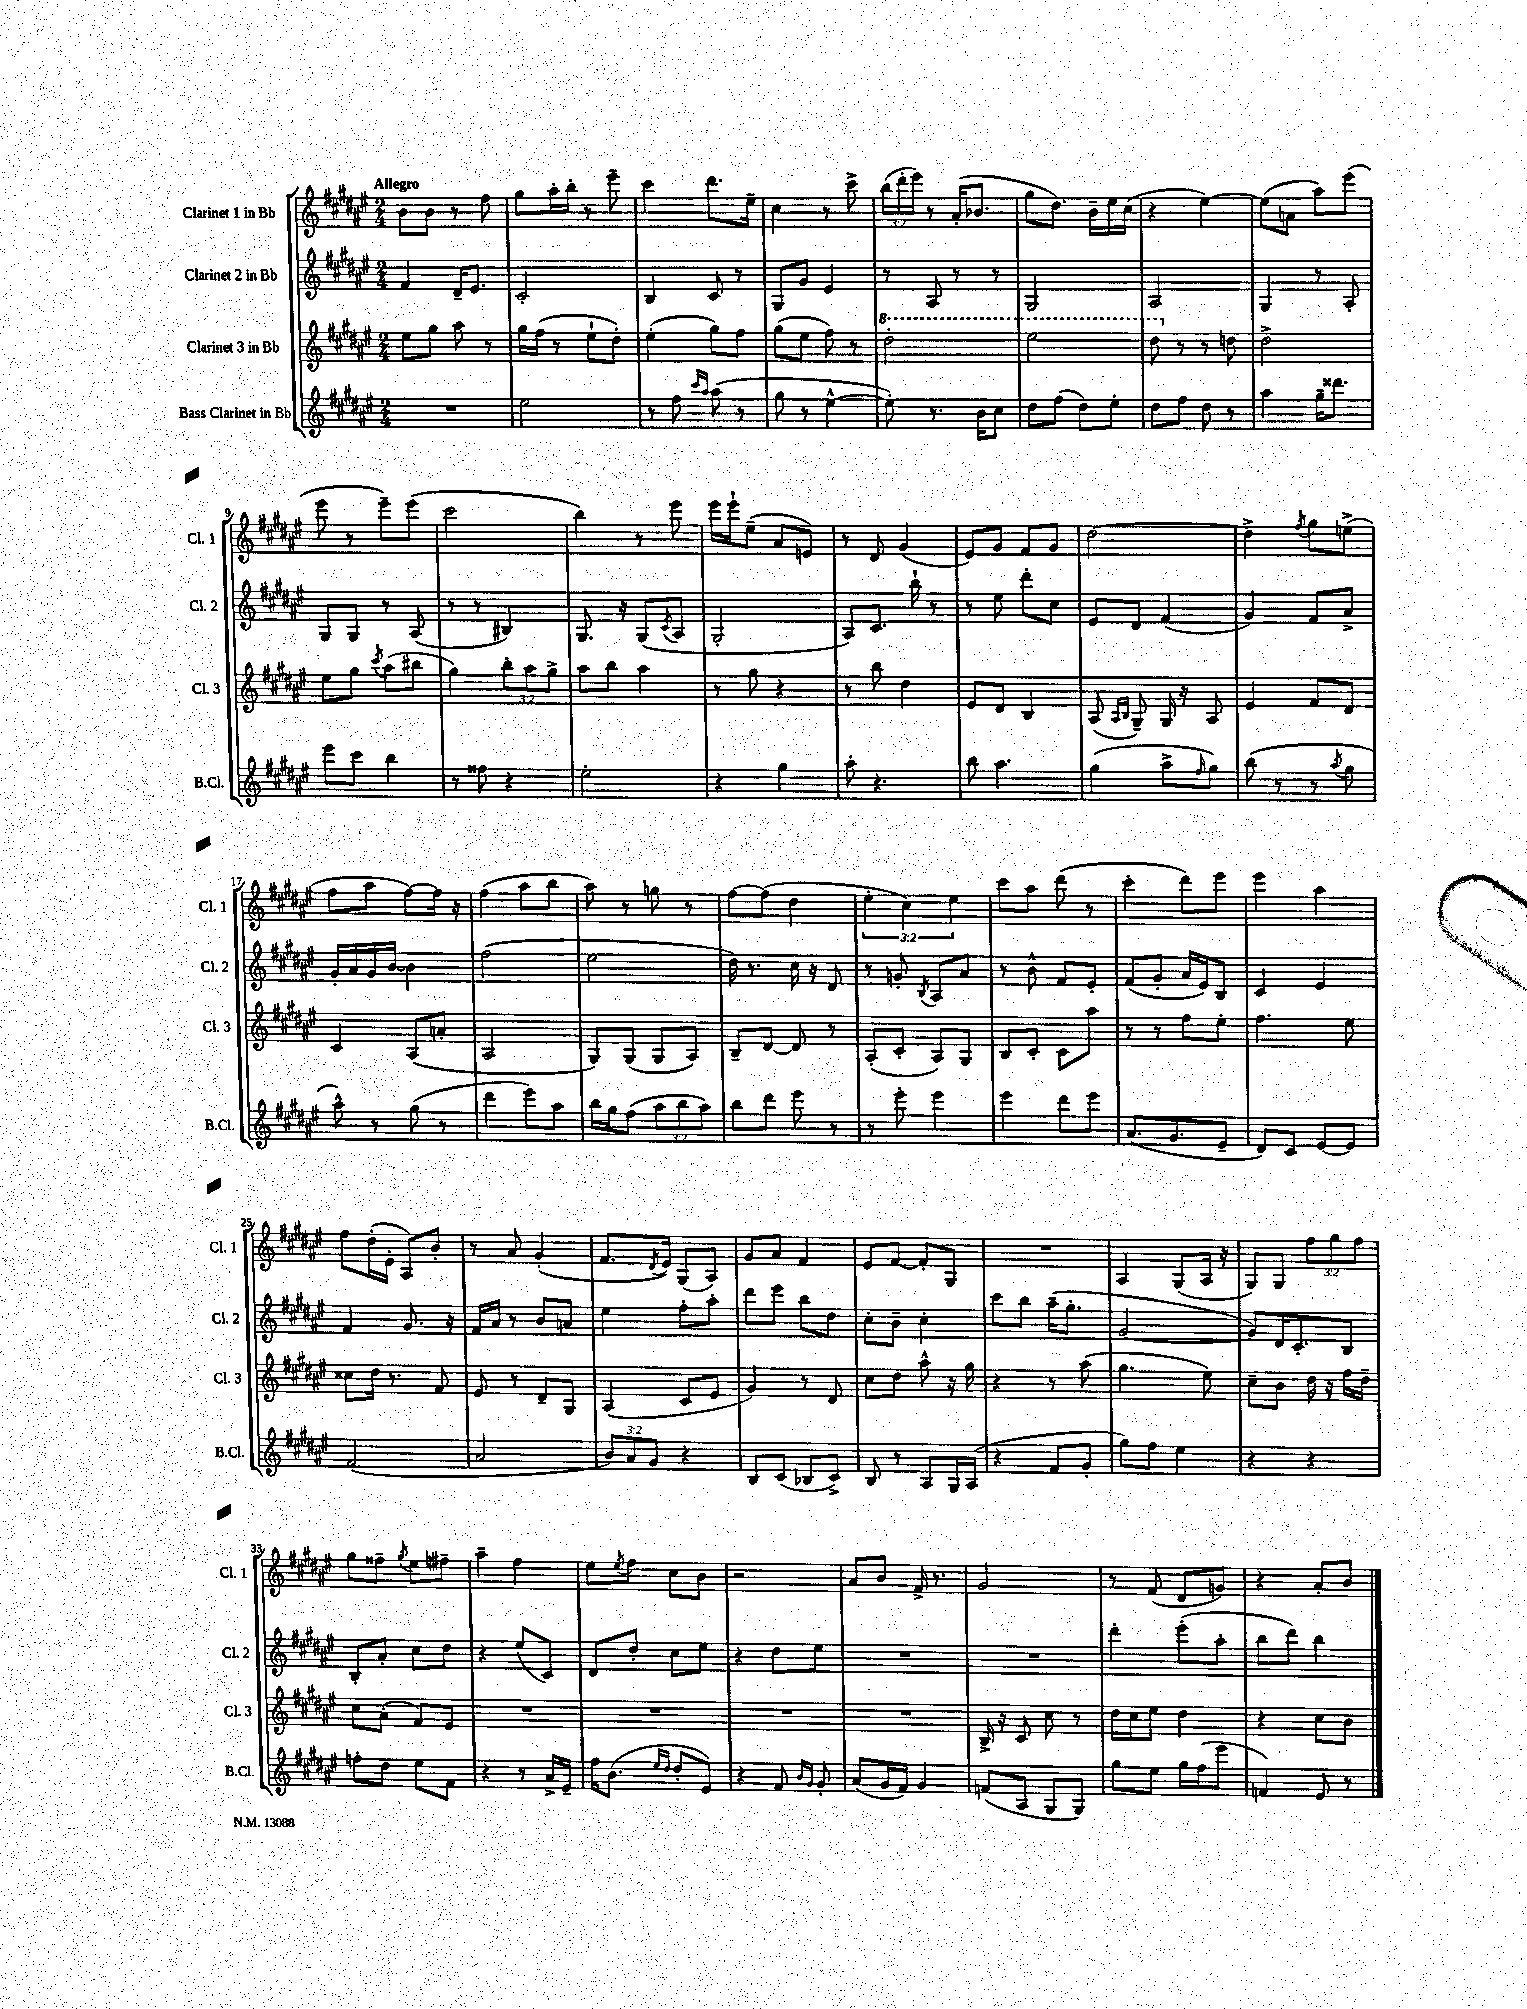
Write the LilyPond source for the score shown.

<<
\new StaffGroup <<
\new Staff = "s0" \with { instrumentName = "Clarinet 1 in Bb" shortInstrumentName = "Cl. 1" } {
    \clef treble \key fis \major \numericTimeSignature \time 2/4 \override Staff.TupletNumber.text = #tuplet-number::calc-fraction-text \tempo "Allegro"
    b'8 b'8 r8 fis''8 |
    gis''8 ais''16-. b''16-. r8 eis'''8-- |
    cis'''4 dis'''8. eis''16-- |
    cis''4 r8 cis'''8-> |
    \tuplet 3/2 { b''16( dis'''16-. eis'''16) } r8 ais'16-.( bes'8. |
    gis''8 dis''8.) b'16-- eis''16 cis''16( |
    r4 eis''4~) |
    eis''8( a'8 ais''8) eis'''8( |
    eis'''8 r8 eis'''8--) eis'''8( |
    cis'''2 |
    b''4) r8 eis'''8 |
    eis'''16 eis'''16-! eis''8--( ais'8 e'8) |
    r8 dis'8 gis'4( |
    eis'8) gis'8 fis'8 gis'8 |
    dis''2~ |
    dis''4-> \acciaccatura { fis''8 } gis''8 e''8->( |
    fis''8 ais''8 fis''8~) fis''16 r16 |
    fis''4( ais''8 b''8 |
    ais''8) r8 g''8 r8 |
    fis''8~ fis''8( dis''4 |
    \tuplet 3/2 { eis''4-. cis''4) eis''4 } |
    cis'''8 ais''8 dis'''8( r8 |
    cis'''4-. dis'''8) eis'''8 |
    eis'''4 ais''4 |
    fis''8 dis''16-.( eis'16-. ais8) b'8-. |
    r8 ais'8 gis'4-.( |
    fis'8. \acciaccatura { dis'8 } eis'16) gis8( ais8) |
    gis'8 ais'8 fis'4 |
    eis'8 fis'8~ fis'8-. gis8 |
    R2 |
    ais4 gis8( ais16 r16 |
    gis8) gis8 \tuplet 3/2 { fis''8 gis''8 fis''8 } |
    gis''8 fisis''8-- \acciaccatura { gis''8 } eis''8 fis''8-- |
    ais''4-- fis''4 |
    eis''8 \acciaccatura { eis''8 } fis''8 cis''8 b'8 |
    r2 |
    ais'8 b'8 fis'16-> r8. |
    gis'2 |
    r8 fis'8( dis'8 g'8) |
    r4 ais'8-. b'8 \bar "|." |
}
\new Staff = "s1" \with { instrumentName = "Clarinet 2 in Bb" shortInstrumentName = "Cl. 2" } {
    \clef treble \key fis \major \numericTimeSignature \time 2/4
    fis'4 dis'16-- eis'8. |
    cis'2-. |
    b4 cis'8 r8 |
    gis8 gis'8 eis'4 |
    r8 ais8 r8 r8 |
    gis2 |
    ais2 |
    gis4 r8 ais8-. |
    gis8 gis8 r8 ais8( |
    r8 r8 bis4) |
    gis8. r16 gis8( \acciaccatura { cis'8 } ais8 |
    gis2-. |
    ais8) cis'8. b''16-! r8 |
    r8 eis''8 dis'''8-. cis''8 |
    eis'8 dis'8 fis'4( |
    gis'4) fis'8 ais'8-> |
    gis'16-. ais'16 gis'16 b'16~ b'4 |
    fis''2( |
    eis''2 |
    dis''16) r8. cis''16 r16 dis'8 |
    r8 g'8-. \acciaccatura { b8 } ais8 ais'8 |
    r8 b'8-^ fis'8 eis'8-. |
    fis'8( gis'8-. ais'16 eis'16) b8 |
    cis'4 eis'4 |
    fis'4 gis'8. r16 |
    fis'16 ais'16 r8 b'8 a'8 |
    eis''4 fis''8-. ais''8-. |
    dis'''8 eis'''8 b''8 dis''8 |
    cis''8-. b'8-- cis''4-. |
    cis'''8 b''8 ais''16--( gis''8.-. |
    gis'2~ |
    gis'8) dis'16 cis'8.-. b8 |
    b8-. ais'8-. cis''8 dis''8 |
    r4 eis''8( cis'8) |
    dis'8 dis''8-. cis''8 eis''8 |
    r4 dis''8 eis''8 |
    R2 |
    R2 |
    dis'''4-. eis'''8-.( ais''8-. |
    b''8 dis'''8) b''4 \bar "|." |
}
\new Staff = "s2" \with { instrumentName = "Clarinet 3 in Bb" shortInstrumentName = "Cl. 3" } {
    \clef treble \key fis \major \numericTimeSignature \time 2/4 \override Staff.TupletNumber.text = #tuplet-number::calc-fraction-text
    eis''8 gis''8 ais''8 r8 |
    gis''16 fis''16( r8 eis''8-! dis''8-.) |
    eis''4-.( gis''8) fis''8 |
    gis''8( eis''8 fis''8) r8 |
    \ottava #1 dis'''2-. |
    eis'''2 |
    dis'''8 \ottava #0 r8 r8 d''8 |
    dis''2-> |
    eis''8 gis''8 \acciaccatura { cis'''8 } ais''8( bis''8 |
    gis''4) \tuplet 3/2 { b''8-. ais''8 gis''8-> } |
    ais''8 b''8 ais''4 |
    r8 gis''8 r4 |
    r8 b''8 dis''4 |
    eis'8 dis'8 b4 |
    ais8( \grace { ais16 b16 } gis8--) gis16 r16 ais8 |
    eis'4 fis'8 dis'8 |
    cis'4 ais8( a'8-. |
    ais2 |
    gis8) gis8( gis8 ais8) |
    b8-- dis'8~ dis'8 r8 |
    ais8-.( cis'8-. ais8) gis8 |
    b8 cis'8-. cis'8 ais''8 |
    r8 r8 fis''8 eis''8-. |
    fis''4. eis''8 |
    cisis''8 dis''16 r8. fis'8 |
    eis'8 r8 dis'8-- gis8 |
    ais4( cis'8 eis'8 |
    gis'4) r8 dis'8 |
    cis''8 dis''8 ais''8-^ r16 gis''16 |
    r4 r8 ais''8( |
    gis''4. eis''8) |
    cis''8-- b'8 dis''16 r16 fis''16 dis''16-- |
    cis''8 ais'8-.( fis'8) eis'8 |
    R2 |
    R2 |
    R2 |
    R2 |
    b16-> r16 cis'8 cis''8 r8 |
    dis''16 cis''16 eis''8 dis''4 |
    r4 cis''8 b'8 \bar "|." |
}
\new Staff = "s3" \with { instrumentName = "Bass Clarinet in Bb" shortInstrumentName = "B.Cl." } {
    \clef treble \key fis \major \numericTimeSignature \time 2/4 \override Staff.TupletNumber.text = #tuplet-number::calc-fraction-text
    R2 |
    eis''2 |
    r8 fis''8 \grace { cis'''16 ais''16 } ais''8( r8 |
    gis''8 r8 eis''4~-^ |
    eis''8-.) r8. b'16 cis''8 |
    dis''8 fis''8( dis''8) eis''8-. |
    dis''8 fis''8 dis''8 r8 |
    ais''4 gis''16-- disis'''8. |
    eis'''8 cis'''8 b''4 |
    r8 fisis''8 r4 |
    eis''2-. |
    r4 gis''4 |
    ais''8-. r4. |
    b''8 ais''4. |
    gis''4( ais''8-> \grace { fis''16 } gis''8) |
    b''8( r8 r8 \acciaccatura { ais''8 } gis''8 |
    ais''8-^) r8 gis''8( r8 |
    dis'''4 eis'''8) ais''8 |
    b''16 gis''16 fis''8( \tuplet 3/2 { ais''8 b''8 ais''8) } |
    b''8 dis'''8 eis'''8 r8 |
    r8 eis'''8-. eis'''4 |
    eis'''4 dis'''8 eis'''8 |
    ais'8.( gis'8. eis'8-- |
    dis'8) cis'8 eis'8~ eis'8 |
    fis'2( |
    ais'2 |
    \tuplet 3/2 { b'8) ais'8 gis'8 } r4 |
    b8 cis'8( bes8 cis'8->) |
    b8 r8 ais8 gis16 ais16( |
    r4 fis'8 gis'8-. |
    gis''8) fis''8 eis''4 |
    r4 r4 |
    f''8-. dis''8 eis''8 fis'8 |
    r4 r8 ais'16-> eis'16-- |
    fis''16 b'8.( \grace { eis''16 dis''16 } dis''8-. eis'8) |
    r4 fis'8 \grace { b'16 gis'16 } gis'8-. |
    ais'8( gis'16 fis'16) gis'4 |
    f'8( ais8 gis8 gis8) |
    gis''8 eis''8 gis''16 fis''16( eis'''8 |
    f'4) eis'8 r8 \bar "|." |
}
>>
>>
